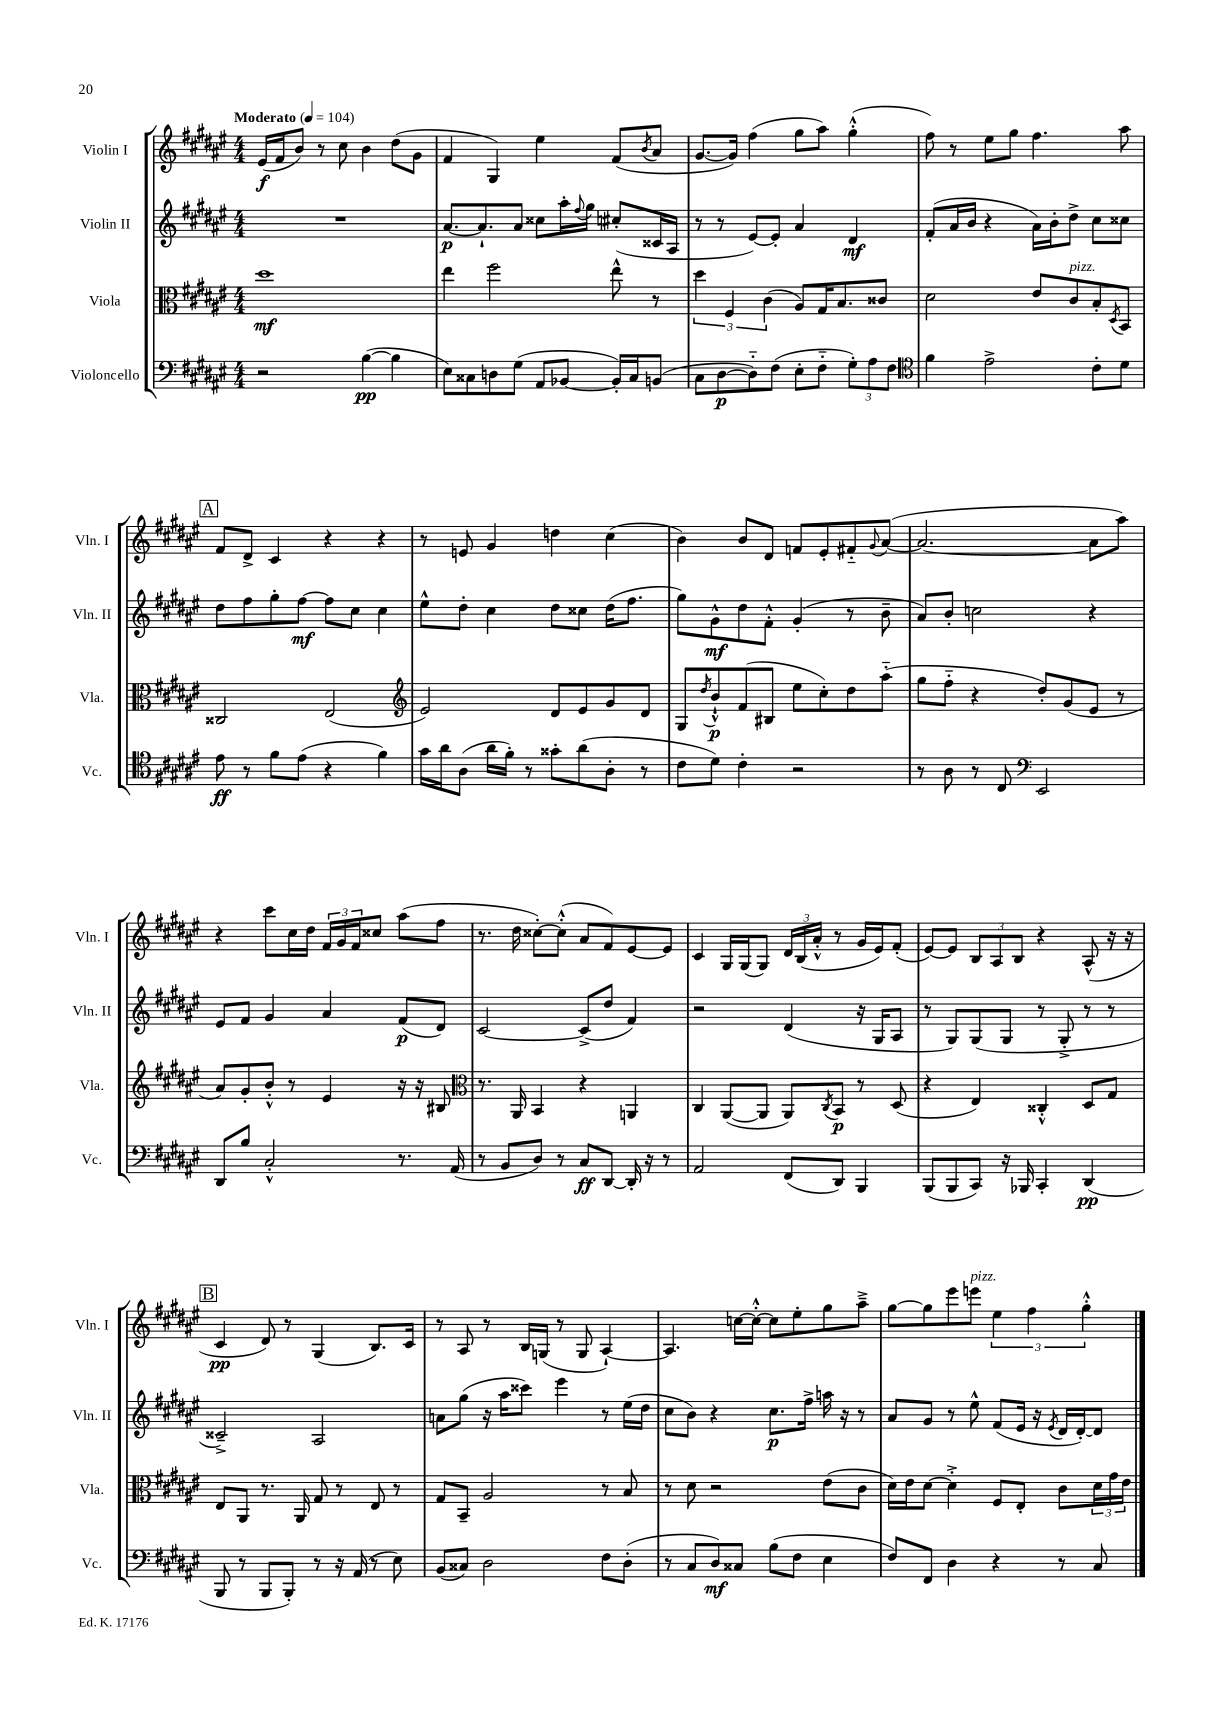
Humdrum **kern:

**kern	**dynam	**kern	**dynam	**kern	**dynam	**kern	**dynam
*part4	*part4	*part3	*part3	*part2	*part2	*part1	*part1
*staff4	*staff4	*staff3	*staff3	*staff2	*staff2	*staff1	*staff1
*I"Violoncello	*	*I"Viola	*	*I"Violin II	*	*I"Violin I	*
*I'Vc.	*	*I'Vla.	*	*I'Vln. II	*	*I'Vln. I	*
*clefF4	*	*clefC3	*	*clefG2	*	*clefG2	*
*k[f#c#g#d#a#e#]	*	*k[f#c#g#d#a#e#]	*	*k[f#c#g#d#a#e#]	*	*k[f#c#g#d#a#e#]	*
*M4/4	*	*M4/4	*	*M4/4	*	*M4/4	*
*MM104	*	*MM104	*	*MM104	*	*MM104	*
=1	=1	=1	=1	=1	=1	=1	=1
!	!	!	!	!	!	!LO:TX:a:B:t=Moderato	!
2r	.	1dd#	mf	1r	.	(16e#/LL	f
.	.	.	.	.	.	16f#/J	.
.	.	.	.	.	.	8b/J)	.
.	.	.	.	.	.	8r	.
.	.	.	.	.	.	8cc#\	.
([4B\	pp	.	.	.	.	4b\	.
4B\]	.	.	.	.	.	(8dd#\L	.
.	.	.	.	.	.	8g#\J	.
=2	=2	=2	=2	=2	=2	=2	=2
8E#\L)	.	4ee#\	.	[8.a#/L	p	4f#/	.
8C##X\	.	.	.	.	.	.	.
.	.	.	.	8.a#`/]	.	.	.
8Dn\	.	2ff#\	.	.	.	4G#/)	.
(8G#\J	.	.	.	8a#/J	.	.	.
8AA#/L	.	.	.	8cc##X\L	.	4ee#\	.
[8BB-X/J	.	.	.	16aa#'\L	.	.	.
.	.	.	.	8qqff#/	.	.	.
.	.	.	.	16gg#\JJ	.	.	.
16BB-'/LL])	.	8ee#^^\	.	(8cc#X'/L	.	(8f#/L	.
16C##/J	.	.	.	.	.	.	.
.	.	.	.	.	.	8qb/	.
(8BBn/J	.	8r	.	16c##X/L	.	8a#/J	.
.	.	.	.	16A#/JJ	.	.	.
=3	=3	=3	=3	=3	=3	=3	=3
8C#\L	.	6dd#\	.	8r	.	[8.g#/L	.
[8D#\	p	.	.	8r	.	.	.
.	.	6F#/	.	.	.	.	.
.	.	.	.	.	.	16g#/Jk])	.
8D#\])	.	.	.	[8e#/L)	.	(4ff#\	.
.	.	(6c#\	.	.	.	.	.
(8F#\J	.	.	.	8e#'/J]	.	.	.
8E#'\L	.	8A#/L)	.	4a#/	.	8gg#\L	.
8F#\J	.	16G#/K	.	.	.	8aa#\J)	.
.	.	8.B/	.	.	.	.	.
12G#'\L)	.	.	.	4d#/	mf	(4gg#'^^\	.
12A#\	.	.	.	.	.	.	.
.	.	8c##X/J	.	.	.	.	.
12F#\J	.	.	.	.	.	.	.
=4	=4	=4	=4	=4	=4	=4	=4
*clefC4	*	*	*	*	*	*	*
4f#\	.	2d#\	.	(8f#'/L	.	8ff#\)	.
.	.	.	.	16a#/L	.	8r	.
.	.	.	.	16b/JJ	.	.	.
2e#^\	.	.	.	4r	.	8ee#\L	.
.	.	.	.	.	.	8gg#\J	.
.	.	8e#/L	.	16a#\LL)	.	4.ff#\	.
.	.	.	.	16b'\J	.	.	.
!	!	!LO:TX:a:i:t=pizz.	!	!	!	!	!
.	.	8c#/	.	8dd#^\J	.	.	.
8c#'\L	.	8B'/	.	8cc#\L	.	.	.
.	.	8qD#/	.	.	.	.	.
8d#\J	.	8BB/J	.	8cc##X\J	.	8aa#\	.
!!LO:LB:g=z
!!LO:REH:place=s1:t=A
=5	=5	=5	=5	=5	=5	=5	=5
8e#\	ff	2C##X/	.	8dd#\L	.	8f#/L	.
8r	.	.	.	8ff#\	.	8d#^/J	.
8f#\L	.	.	.	8gg#'\	.	4c#/	.
(8e#\J	.	.	.	[8ff#\J	mf	.	.
4r	.	(2E#/	.	8ff#\L]	.	4r	.
.	.	.	.	8cc#\J	.	.	.
4f#\)	.	.	.	4cc#\	.	4r	.
=6	=6	=6	=6	=6	=6	=6	=6
*	*	*clefG2	*	*	*	*	*
16g#\LL	.	2e#/)	.	8ee#^^\L	.	8r	.
16a#\J	.	.	.	.	.	.	.
(8A#\J	.	.	.	8dd#'\J	.	8en/	.
16a#\LL	.	.	.	4cc#\	.	4g#/	.
16f#'\JJ)	.	.	.	.	.	.	.
8r	.	.	.	.	.	.	.
8g##X'\L	.	8d#/L	.	8dd#\L	.	4ddn\	.
(8a#\	.	8e#/	.	8cc##X\J	.	.	.
8A#'\J	.	8g#/	.	(16dd#\KL	.	(4cc#\	.
.	.	.	.	8.ff#\J	.	.	.
8r	.	8d#/J	.	.	.	.	.
=7	=7	=7	=7	=7	=7	=7	=7
8c#\L	.	8G#/L	.	8gg#\L)	.	4b\)	.
.	.	8qdd#/	.	.	.	.	.
8d#\J)	.	8b`^^/	p	8g#^^\	mf	.	.
4c#'\	.	(8f#/	.	8dd#\	.	8b/L	.
.	.	8B#X/J	.	8f#'^^\J	.	8d#/J	.
2r	.	8ee#\L	.	(4g#'/	.	8fn/L	.
.	.	8cc#'\)	.	.	.	8e#'/	.
.	.	8dd#\	.	8r	.	8f#X/	.
.	.	.	.	.	.	8qqg#/	.
.	.	(8aa#\J	.	8b~\	.	([8a#/J	.
=8	=8	=8	=8	=8	=8	=8	=8
8r	.	8gg#\L	.	8a#/L)	.	2.a#/_	.
8A#\	.	8ff#\J	.	8b'/J	.	.	.
8r	.	4r	.	2ccn\	.	.	.
8C#/	.	.	.	.	.	.	.
*clefF4	*	*	*	*	*	*	*
2EE#/	.	8dd#'/L)	.	.	.	.	.
.	.	(8g#/	.	.	.	.	.
.	.	8e#/J	.	4r	.	8a#\L]	.
.	.	8r	.	.	.	8aa#\J)	.
!!LO:LB:g=z
=9	=9	=9	=9	=9	=9	=9	=9
8DD#/L	.	8a#/L)	.	8e#/L	.	4r	.
8B/J	.	8g#'/	.	8f#/J	.	.	.
2C#'^^/	.	8b'^^/J	.	4g#/	.	8ccc#\L	.
.	.	8r	.	.	.	16cc#\L	.
.	.	.	.	.	.	16dd#\JJ	.
.	.	4e#/	.	4a#/	.	24f#/LL	.
.	.	.	.	.	.	24g#/	.
.	.	.	.	.	.	24f#/J	.
.	.	.	.	.	.	8cc##X/J	.
8.r	.	16r	.	(8f#/L	p	(8aa#\L	.
.	.	16r	.	.	.	.	.
.	.	8B#X/	.	8d#/J)	.	8ff#\J	.
(16AA#/	.	.	.	.	.	.	.
=10	=10	=10	=10	=10	=10	=10	=10
*	*	*clefC3	*	*	*	*	*
8r	.	8.r	.	[2c#/	.	8.r	.
8BB/L	.	.	.	.	.	.	.
.	.	16AA#/	.	.	.	16dd#\	.
8D#/J)	.	4BB/	.	.	.	[8cc##X'\L)	.
8r	.	.	.	.	.	(8cc##'^^\J]	.
8C#/L	ff	4r	.	(8c#^/L]	.	8a#/L	.
[8DD#/J	.	.	.	8dd#/J	.	8f#/)	.
16DD#'/]	.	4AAn/	.	4f#/)	.	[8e#/	.
16r	.	.	.	.	.	.	.
8r	.	.	.	.	.	8e#/J]	.
=11	=11	=11	=11	=11	=11	=11	=11
2AA#/	.	4C#/	.	2r	.	4c#/	.
.	.	([8AA#/L	.	.	.	16G#/LL	.
.	.	.	.	.	.	(16G#/J	.
.	.	8AA#/J]	.	.	.	8G#/J)	.
(8FF#/L	.	8AA#/L)	.	(4d#/	.	24d#/LL	.
.	.	.	.	.	.	(24B/	.
.	.	.	.	.	.	24a#'^^/JJ	.
.	.	8qC#/	.	.	.	.	.
8DD#/J)	.	8BB/J	p	.	.	8r	.
4BBB/	.	8r	.	16r	.	16g#/LL	.
.	.	.	.	16G#/KL	.	16e#/J)	.
.	.	(8D#/	.	8A#/J	.	(8f#'/J	.
=12	=12	=12	=12	=12	=12	=12	=12
(8BBB/L	.	4r	.	8r	.	[8e#/L)	.
8BBB/	.	.	.	8G#/L)	.	8e#/J]	.
8CC#/J)	.	4E#/)	.	(8G#/	.	12B/L	.
.	.	.	.	.	.	12A#/	.
16r	.	.	.	8G#/J	.	.	.
.	.	.	.	.	.	12B/J	.
16BBB-X/	.	.	.	.	.	.	.
4CC#'/	.	4C##X'^^/	.	8r	.	4r	.
.	.	.	.	8G#'^/	.	.	.
(4DD#/	pp	8D#/L	.	8r	.	(8A#^^/	.
.	.	8G#/J	.	8r	.	16r	.
.	.	.	.	.	.	16r	.
!!LO:LB:g=z
!!LO:REH:place=s1:t=B
=13	=13	=13	=13	=13	=13	=13	=13
8BBB/	.	8E#/L	.	2c##X~^/)	.	4c#/	pp
8r	.	8AA#/J	.	.	.	.	.
8BBB/L	.	8.r	.	.	.	8d#/)	.
8BBB'/J)	.	.	.	.	.	8r	.
.	.	16AA#/	.	.	.	.	.
8r	.	8G#/	.	2A#/	.	(4G#/	.
16r	.	8r	.	.	.	.	.
(16AA#/	.	.	.	.	.	.	.
8r	.	8E#/	.	.	.	8.B/L)	.
8E#\)	.	8r	.	.	.	.	.
.	.	.	.	.	.	16c#/Jk	.
=14	=14	=14	=14	=14	=14	=14	=14
(8BB/L	.	8G#/L	.	8an\L	.	8r	.
8C##X/J)	.	8BB~/J	.	(8gg#\J	.	8A#/	.
2D#\	.	2A#/	.	16r	.	8r	.
.	.	.	.	16aa#\KL	.	.	.
.	.	.	.	8ccc##X\J)	.	16B/LL	.
.	.	.	.	.	.	(16Gn/JJ	.
.	.	.	.	4eee#\	.	8r	.
.	.	.	.	.	.	8G/	.
8F#\L	.	8r	.	8r	.	[4A#`/)	.
(8D#'\J	.	8B/	.	(16ee#\LL	.	.	.
.	.	.	.	16dd#\JJ	.	.	.
=15	=15	=15	=15	=15	=15	=15	=15
8r	.	8r	.	8cc#\L	.	4.A#/]	.
8C#/L	.	8d#\	.	8b\J)	.	.	.
8D#/)	mf	2r	.	4r	.	.	.
8C##X/J	.	.	.	.	.	[16ccn\LL	.
.	.	.	.	.	.	16cc'^^\JJ_	.
(8B\L	.	.	.	8.cc#\L	p	8cc\L]	.
8F#\J	.	.	.	.	.	8ee#'\	.
.	.	.	.	16ff#^\Jk	.	.	.
4E#\	.	(8e#\L	.	16aan\	.	8gg#\	.
.	.	.	.	16r	.	.	.
.	.	8c#\J	.	8r	.	8aa#~^\J	.
=16	=16	=16	=16	=16	=16	=16	=16
8F#/L)	.	16d#\LL)	.	8a#/L	.	[8gg#\L	.
.	.	16e#\J	.	.	.	.	.
8FF#/J	.	[8d#\J	.	8g#/J	.	8gg#\]	.
4D#\	.	4d#'^\]	.	8r	.	8eee#\	.
!	!	!	!	!	!	!LO:TX:a:i:t=pizz.	!
.	.	.	.	8ee#^^\	.	8eeen\J	.
4r	.	8F#/L	.	(8f#/L	.	6ee#\	.
.	.	8E#'/J	.	16e#/Jk	.	.	.
.	.	.	.	.	.	6ff#\	.
.	.	.	.	16r	.	.	.
.	.	.	.	8qe#/	.	.	.
8r	.	8c#\L	.	16d#/LL	.	.	.
.	.	.	.	[16d#'/J)	.	.	.
.	.	.	.	.	.	6gg#'^^\	.
8C#/	.	24d#\L	.	8d#/J]	.	.	.
.	.	24g#\	.	.	.	.	.
.	.	24e#\JJ	.	.	.	.	.
==	==	==	==	==	==	==	==
*-	*-	*-	*-	*-	*-	*-	*-
